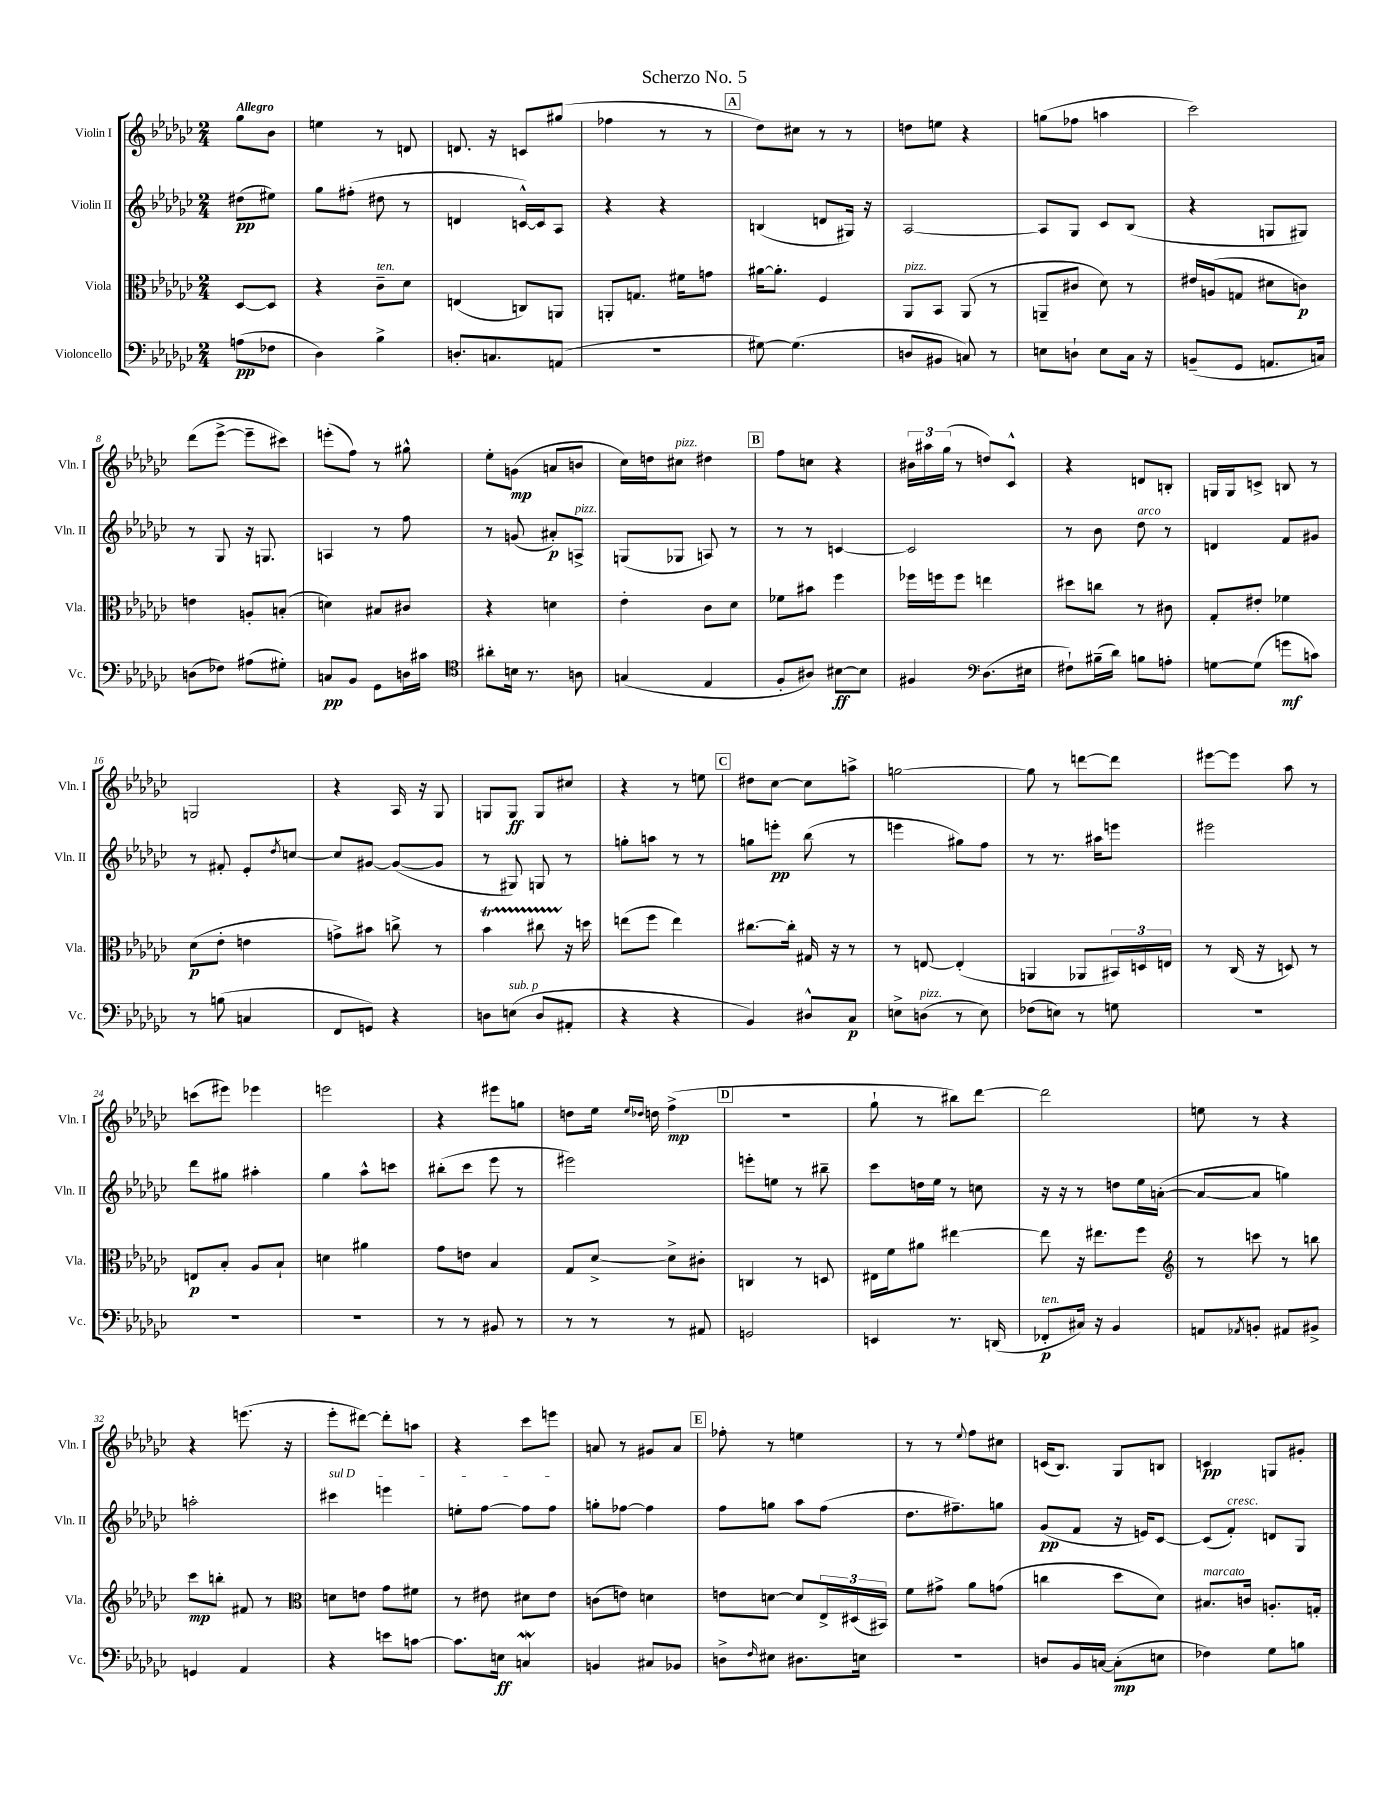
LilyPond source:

\header { title = "Scherzo No. 5" }
<<
\new StaffGroup <<
\new Staff = "s0" \with { instrumentName = "Violin I" shortInstrumentName = "Vln. I" } {
    \clef treble \key ges \major \numericTimeSignature \time 2/4 \partial 4 \tempo "Allegro"
    ges''8 bes'8 |
    e''4 r8 d'8 |
    d'8. r16 c'8 gis''8( |
    fes''4 r8 r8 |
    \mark \markup { \box "A" } des''8) cis''8 r8 r8 |
    d''8 e''8 r4 |
    g''8( fes''8 a''4 |
    ces'''2) |
    des'''8( ees'''8~-> ees'''8-- cis'''8) |
    e'''8-.( f''8) r8 gis''8-^ |
    ees''8-. g'8\mp( a'8 b'8 |
    ces''16) d''16 cis''8^\markup { \italic "pizz." } dis''4 |
    \mark \markup { \box "B" } f''8 c''8 r4 |
    \tuplet 3/2 { bis'16 ais''16 ges''16( } r8 d''8) ces'8-^ |
    r4 d'8 b8-. |
    g16 g16 c'8-> b8 r8 |
    g2 |
    r4 aes16 r16 ges8 |
    g8 g8\ff g8 cis''8 |
    r4 r8 e''8 |
    \mark \markup { \box "C" } dis''8 ces''8~ ces''8 a''8-> |
    g''2~ |
    g''8 r8 d'''8~ d'''8 |
    eis'''8~ eis'''8 aes''8 r8 |
    c'''8( eis'''8) ees'''4 |
    e'''2 |
    r4 eis'''8 g''8 |
    d''8 ees''16 \grace { ees''16 des''16 } d''16 f''4->\mp( |
    \mark \markup { \box "D" } r2 |
    ges''8-! r8 bis''8) des'''8~ |
    des'''2 |
    e''8 r8 r4 |
    r4 e'''8.( r16 |
    ees'''8-. dis'''8~) dis'''8-. a''8 |
    r4 ces'''8 e'''8 |
    a'8 r8 gis'8 a'8 |
    \mark \markup { \box "E" } fes''8-. r8 e''4 |
    r8 r8 \appoggiatura { ees''8 } f''8 cis''8 |
    c'16( bes8.) ges8 b8 |
    c'4\pp g8 gis'8-. \bar "|." |
}
\new Staff = "s1" \with { instrumentName = "Violin II" shortInstrumentName = "Vln. II" } {
    \clef treble \key ges \major \numericTimeSignature \time 2/4 \partial 4
    dis''8\pp( eis''8) |
    ges''8 fis''8-.( dis''8 r8 |
    d'4 c'16~-^) c'16 aes8 |
    r4 r4 |
    \mark \markup { \box "A" } b4( d'8 gis16) r16 |
    aes2~ |
    aes8 ges8 ces'8 bes8( |
    r4 g8 gis8) |
    r8 ges8 r16 g8. |
    a4 r8 f''8 |
    r8 g'8( ais'8-.\p) a8->^\markup { \italic "pizz." } |
    g8( ges8 a8) r8 |
    \mark \markup { \box "B" } r8 r8 c'4~ |
    c'2 |
    r8 bes'8 des''8^\markup { \italic "arco" } r8 |
    d'4 f'8 gis'8 |
    r8 fis'8-. ees'8-. \acciaccatura { des''8 } c''8~ |
    c''8 gis'8~ gis'8~( gis'8 |
    r8 gis8) g8 r8 |
    g''8-. a''8 r8 r8 |
    \mark \markup { \box "C" } g''8 e'''8-.\pp bes''8( r8 |
    e'''4 gis''8) f''8 |
    r8 r8. ais''16 e'''8 |
    eis'''2 |
    des'''8 gis''8 ais''4-. |
    ges''4 aes''8-^ c'''8 |
    bis''8-.( ces'''8 ees'''8 r8 |
    eis'''2) |
    \mark \markup { \box "D" } e'''8-. e''8 r8 bis''8-- |
    ces'''8 d''16 ees''16 r8 c''8 |
    r16 r16 r8 d''8 ees''16 a'16~-.( |
    a'8~ a'8 g''4) |
    a''2-. |
    \once \override TextSpanner.bound-details.left.text = \markup { \italic "sul D" } cis'''4\startTextSpan e'''4 |
    e''8-. f''8~ f''8 f''8\stopTextSpan |
    g''8-. fes''8~ fes''4 |
    \mark \markup { \box "E" } f''8 g''8 aes''8 f''8( |
    des''8. fis''8.--) g''8 |
    ges'8\pp( f'8 r16 e'16) ces'8~ |
    ces'8( f'8-.^\markup { \italic "cresc." }) d'8 ges8 \bar "|." |
}
\new Staff = "s2" \with { instrumentName = "Viola" shortInstrumentName = "Vla." } {
    \clef alto \key ges \major \numericTimeSignature \time 2/4 \partial 4
    des8~ des8 |
    r4 ces'8--^\markup { \italic "ten." } des'8 |
    e4( c8) a,8 |
    a,8-. g8. fis'16 g'8 |
    \mark \markup { \box "A" } ais'16~ ais'8.-. f4 |
    aes,8^\markup { \italic "pizz." } bes,8 aes,8( r8 |
    a,8-- cis'8 des'8) r8 |
    eis'16 a16( g8 dis'8 c'8\p) |
    e'4 a8-. b8-.( |
    d'4) bis8 cis'8 |
    r4 d'4 |
    ees'4-. ces'8 des'8 |
    \mark \markup { \box "B" } fes'8 bis'8 f''4 |
    fes''16 f''16 f''8 e''4 |
    dis''8 c''8 r8 cis'8 |
    ges8-. eis'8-. fes'4 |
    des'8\p( ees'8-. e'4 |
    g'8->) bis'8 c''8-> r8 |
    bes'4\startTrillSpan cis''8 r16\stopTrillSpan d''16 |
    e''8( f''8 e''4) |
    \mark \markup { \box "C" } cis''8.~ cis''16-. gis16 r16 r8 |
    r8 e8~ e4-.( |
    a,4 aes,8 \tuplet 3/2 { bis,16) d16 e16 } |
    r8 ces16( r16 d8) r8 |
    e8\p bes8-. aes8 bes8-! |
    d'4 ais'4 |
    ges'8 e'8 bes4 |
    ges8 des'8~-> des'8-> cis'8-. |
    \mark \markup { \box "D" } c4 r8 d8 |
    eis16 f'16 ais'8 eis''4~ |
    eis''8 r16 eis''8. f''8 |
    \clef treble r8 c'''8 r8 b''8 |
    ces'''8\mp b''8-. fis'8 r8 |
    \clef alto d'8 e'8 ges'8 fis'8 |
    r8 eis'8 dis'8 eis'8 |
    c'8( e'8) d'4 |
    \mark \markup { \box "E" } e'8 d'8~ d'8 \tuplet 3/2 { ees16-> dis16( bis,16) } |
    f'8 gis'8-> aes'8 g'8( |
    c''4 des''8 des'8) |
    bis8.^\markup { \italic "marcato" } c'16 a8.-. g16-. \bar "|." |
}
\new Staff = "s3" \with { instrumentName = "Violoncello" shortInstrumentName = "Vc." } {
    \clef bass \key ges \major \numericTimeSignature \time 2/4 \partial 4
    a8\pp( fes8 |
    des4) bes4-> |
    d8.-. c8. a,8( |
    R2 |
    \mark \markup { \box "A" } gis8~) gis4.( |
    d8 bis,8 c8) r8 |
    e8 d8-! e8 ces16 r16 |
    b,8--( ges,8 a,8. c16) |
    d8( fes8) ais8( gis8-.) |
    c8\pp bes,8 ges,8 d16 cis'16 |
    \clef tenor ais'8-. b16 r8. a8 |
    g4( ees4 |
    \mark \markup { \box "B" } f8-. ais8) bis8~\ff bis8 |
    fis4 \clef bass des8.( eis16 |
    fis8-!) bis16--( des'16) b8 a8-. |
    g8~ g8( g'8\mf c'8) |
    r8 b8( c4 |
    f,8 g,8) r4 |
    d8 e8^\markup { \italic "sub. p" }( d8 ais,8-. |
    r4 r4 |
    \mark \markup { \box "C" } bes,4) dis8-^ ces8\p |
    e8-> d8^\markup { \italic "pizz." }( r8 e8) |
    fes8( e8) r8 g8 |
    R2 |
    R2 |
    R2 |
    r8 r8 bis,8 r8 |
    r8 r8 r8 ais,8 |
    \mark \markup { \box "D" } g,2 |
    e,4 r8. d,16( |
    fes,8-.\p^\markup { \italic "ten." } cis16) r16 bes,4 |
    a,8 \acciaccatura { aes,8 } b,8-. ais,8 bis,8-> |
    g,4 aes,4 |
    r4 e'8 c'8~ |
    c'8. e16\ff c4\mordent |
    b,4 cis8 bes,8 |
    \mark \markup { \box "E" } d8-> \grace { f16 } eis8 dis8. e16 |
    R2 |
    d8 bes,16 c16~ c8-.\mp( e8 |
    fes4) ges8 b8 \bar "|." |
}
>>
>>
